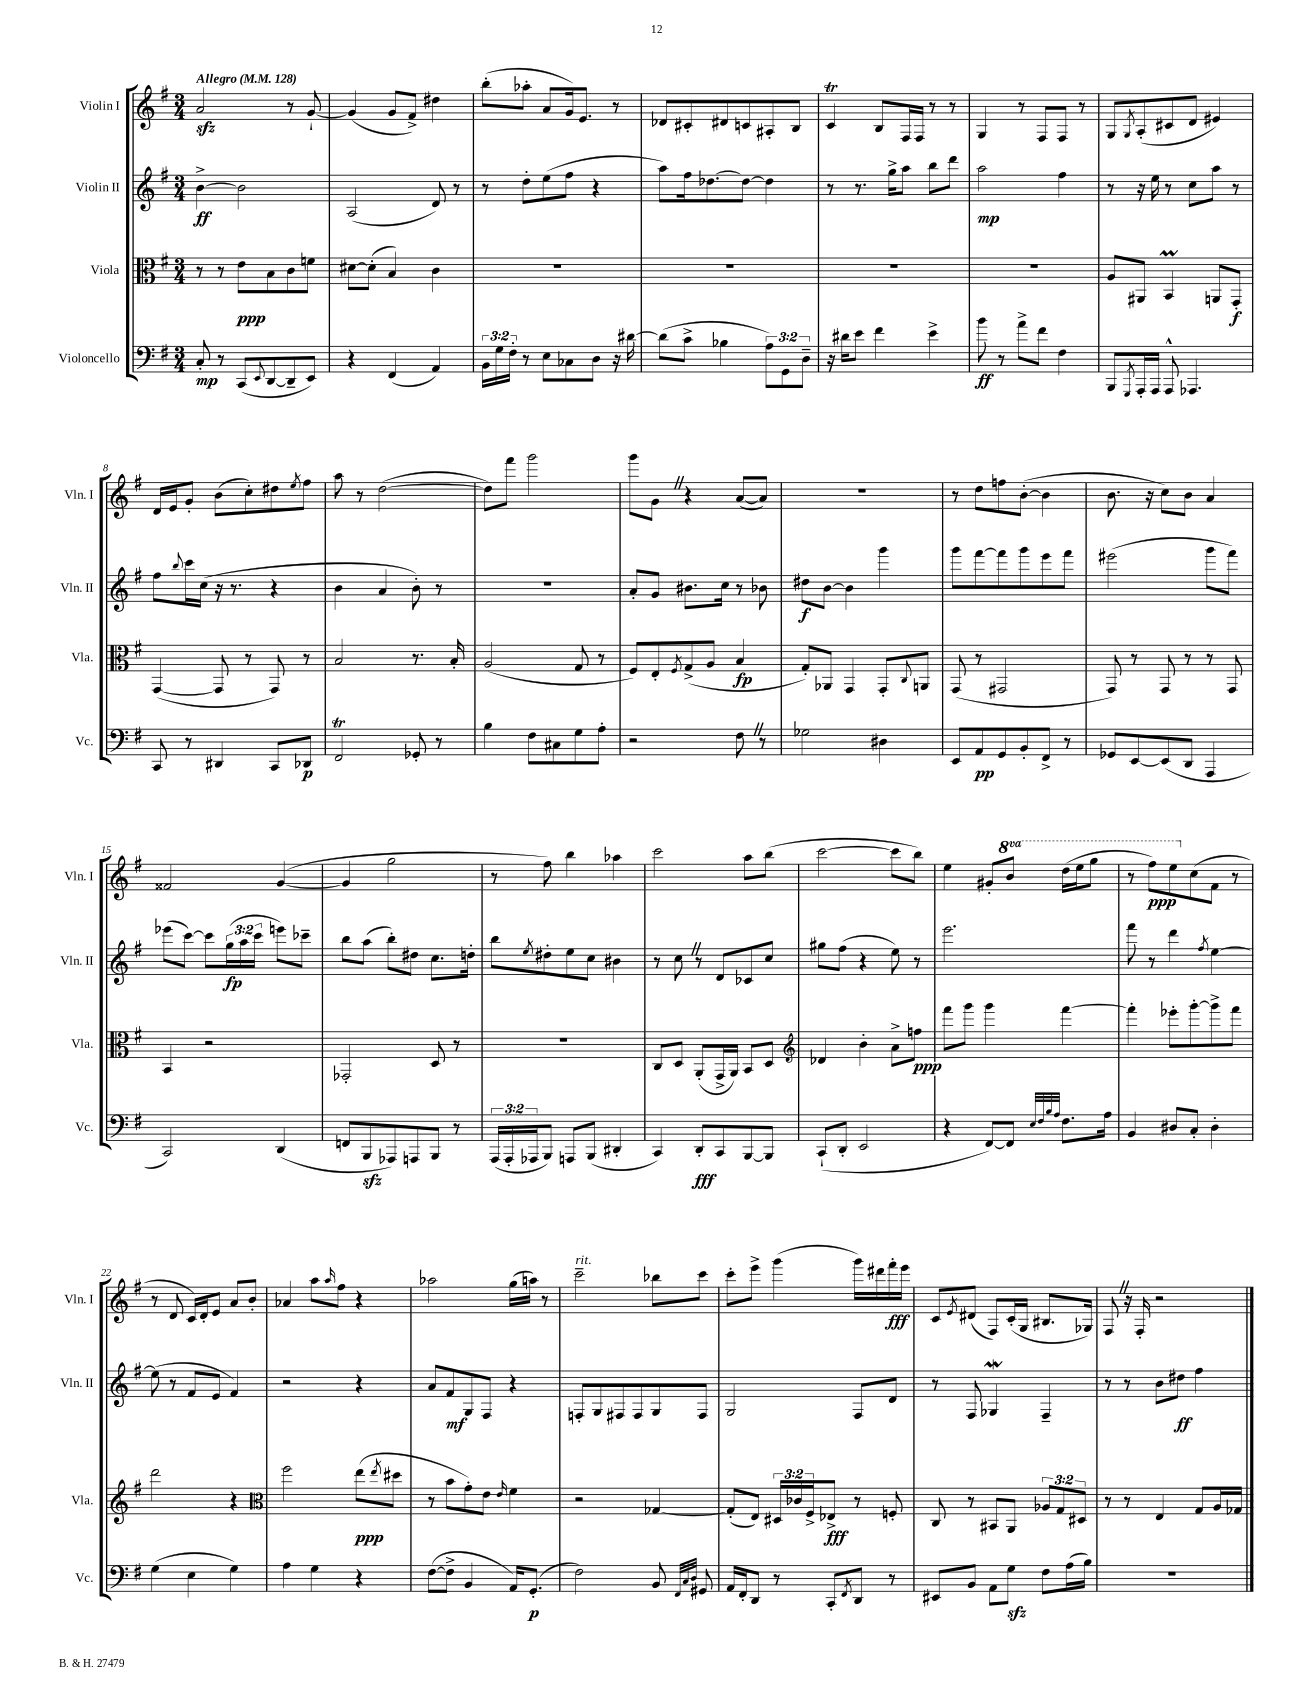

**kern	**kern	**kern	**kern
*staff4	*staff3	*staff2	*staff1
*clefF4	*clefC3	*clefG2	*clefG2
*k[f#]	*k[f#]	*k[f#]	*k[f#]
*M3/4	*M3/4	*M3/4	*M3/4
*MM128	*MM128	*MM128	*MM128
8C'	8r	[4b^	2a
8r	8r	.	.
(8CC	8e	2b]	.
8qqEE	.	.	.
[8DD	8B	.	.
8DD~]	8c	.	8r
8EE)	8f	.	[8g`
=	=	=	=
4r	[8d#	(2A	(4g]
.	(8d#']	.	.
(4FF#	4B)	.	8g
.	.	.	8f#^)
4AA)	4c	8d)	4dd#
.	.	8r	.
=	=	=	=
24BB	2.r	8r	(8bb'
24G	.	.	.
24F#'	.	.	.
8r	.	8dd'	8aa-'
8E	.	(8ee	8a
8C-	.	8ff#	16g)
.	.	.	8.e
8D	.	4r	.
16r	.	.	8r
[16d#	.	.	.
=	=	=	=
(8d#]	2.r	8aa)	8d-
8c^	.	16ff#	8c#'
.	.	[8.dd-	.
4B-	.	.	8d#
.	.	8dd-_	8c
12A)	.	4dd-]	8A#'
12GG	.	.	.
.	.	.	8B
12D~	.	.	.
=	=	=	=
16r	2.r	8r	4c
16d#	.	.	.
8e	.	8.r	.
4f#	.	.	8B
.	.	16gg^	.
.	.	8aa	16F#
.	.	.	16F#
4e^	.	8bb	8r
.	.	8ddd	8r
=	=	=	=
8b	2.r	2aa	4G
8r	.	.	.
8a^	.	.	8r
8f#	.	.	8F#
4F#	.	4ff#	8F#
.	.	.	8r
=	=	=	=
8BBB	8A	8r	8G
8qGGG	.	.	8qG
16AAA'	8AA#	16r	(8A'
16AAA	.	16ee	.
8AAA^^	4BB	8r	8c#
4.AAA-	.	8cc	8d
.	8AA	8aa	4e#)
.	8GG'	8r	.
=	=	=	=
8CC	([4GG	8ff#	16d
.	.	.	16e
.	.	8qqbb	.
8r	.	16ccc	8g'
.	.	(16cc	.
4DD#	8GG]	16r	(8b
.	.	8.r	.
.	8r	.	8cc')
8CC	8GG)	4r	8dd#
.	.	.	8qee
8DD-	8r	.	8ff#
=	=	=	=
2FF#	2B	4b	8aa
.	.	.	8r
.	.	4a	([2dd
8GG-'	8.r	8b')	.
8r	.	8r	.
.	16B'	.	.
=	=	=	=
4B	(2A	2.r	8dd])
.	.	.	8fff#
8F#	.	.	2ggg
8C#	.	.	.
8G	8G	.	.
8A'	8r	.	.
=	=	=	=
2r	8F#)	8a'	8ggg
.	8E'	8g	8g
.	8qF#	.	.
.	(8G^	8.b#	4r
.	8A	.	.
.	.	16cc	.
8F#	4B	8r	([8a
8r	.	8b-	8a])
=	=	=	=
2G-	8G')	8dd#	2.r
.	8AA-	[8b	.
.	4GG	4b]	.
4D#	8GG'	4ggg	.
.	8qqC	.	.
.	8AA	.	.
=	=	=	=
8EE	(8GG	8ggg	8r
8AA	8r	[8fff#	8dd
8GG	2GG#	8fff#]	8ff
8BB'	.	8ggg	([8b'
8FF#^	.	8eee	4b]
8r	.	8fff#	.
=	=	=	=
8GG-	8GG)	(2eee#	8.b
[8EE	8r	.	.
.	.	.	16r
(8EE]	8GG	.	8cc)
8DD	8r	.	8b
4AAA	8r	8ggg	4a
.	8GG	8fff#)	.
=	=	=	=
2CC)	4BB	(8eee-	2f##
.	.	[8ccc)	.
.	2r	8ccc]	.
.	.	(24gg	.
.	.	24aa	.
.	.	24ccc	.
(4DD	.	8eee)	([4g
.	.	8ccc-~	.
=	=	=	=
8FF	2GG-'	8bb	4g]
8BBB	.	(8aa	.
8AAA-)	.	8bb')	2gg
8AAA	.	8dd#	.
8BBB	8D	8.cc	.
8r	8r	.	.
.	.	16dd'	.
=	=	=	=
(24AAA	2.r	8bb	8r
24AAA'	.	.	.
24AAA-	.	.	.
.	.	8qee	.
8BBB)	.	8dd#'	8ff#)
8AAA	.	8ee	4bb
(8BBB	.	8cc	.
4DD#'	.	4b#	4aa-
=	=	=	=
4CC)	8C	8r	2ccc
.	8D	8cc	.
8DD'	(8AA'	8r	.
8CC	16GG^	8d	.
.	16AA)	.	.
[8BBB	8BB	8c-	8aa
8BBB]	8D	8cc	(8bb
=	=	=	=
*	*clefG2	*	*
(8CC`	4d-	8gg#	[2ccc
8DD'	.	(8ff#	.
2EE	4b'	4r	.
.	8a^	8ee)	8ccc]
.	8ff	8r	8bb)
=	=	=	=
4r	8fff#	2.eee	4ee
.	8ggg	.	.
[8FF#)	4ggg	.	8g#'
8FF#]	.	.	8bb
32qqE	.	.	.
32qqF#	.	.	.
32qqB	.	.	.
32qqA	.	.	.
8.F#	[4fff#	.	(16ddd
.	.	.	16eee
.	.	.	8ggg
16A	.	.	.
=	=	=	=
4BB	4fff#']	8fff#	8r
.	.	8r	8fff#)
8D#	8eee-'	4ddd	8eee
8C'	[8ggg'	.	(8cc
.	.	8qff#	.
4D#'	8ggg^]	[4ee	8f#
.	8fff#	.	8r
=	=	=	=
(4G	2ddd	(8ee]	8r
.	.	8r	8d
4E	.	8f#	16c)
.	.	.	16d'
.	.	8e	8e
4G)	4r	4f#)	8a
.	.	.	8b'
=	=	=	=
*	*clefC3	*	*
4A	2ff#	2r	4a-
4G	.	.	8aa
.	.	.	16qqaa
.	.	.	8ff#
4r	(8ee	4r	4r
.	8qee	.	.
.	8dd#	.	.
=	=	=	=
([8F#	8r	8a	2aa-
8F#^]	8b	8f#	.
4BB	8g')	8G	.
.	8e	8F#	.
.	16qqe	.	.
16AA)	4f#	4r	(16gg
(8.GG'	.	.	16aa)
.	.	.	8r
=	=	=	=
2F#)	2r	8F'	2ccc~
.	.	8G	.
.	.	8F#	.
.	.	8F#	.
8BB	[4G-	8G	8bb-
32qqFF#	.	.	.
32qqC	.	.	.
32qqD	.	.	.
8GG#	.	8F#	8ccc
=	=	=	=
16AA	(8G-']	2G	8ccc'
16FF#'	.	.	.
8DD	8E)	.	8eee^
8r	24D#	.	(4ggg
.	24c-	.	.
.	24F#^	.	.
8CC'	8E-^	.	.
8qFF#	.	.	.
8DD	8r	8F#	16ggg)
.	.	.	16ddd#
8r	8F'	8d	16fff#'
.	.	.	16eee
=	=	=	=
8EE#	8C	8r	8c
.	.	.	8qe
8BB	8r	8F#	(8d#
8AA	8BB#	4G-	8F#)
8G	8AA	.	(16c'
.	.	.	16G
8F#	12A-	4F#~	8.B#
.	12G	.	.
(16A	.	.	.
.	12D#	.	.
16B)	.	.	16G-)
=	=	=	=
2.r	8r	8r	8F#
.	8r	8r	16r
.	.	.	16F#'
.	4E	8b	2r
.	.	8dd#	.
.	8G	4ff#	.
.	16A	.	.
.	16G-	.	.
==	==	==	==
*-	*-	*-	*-
